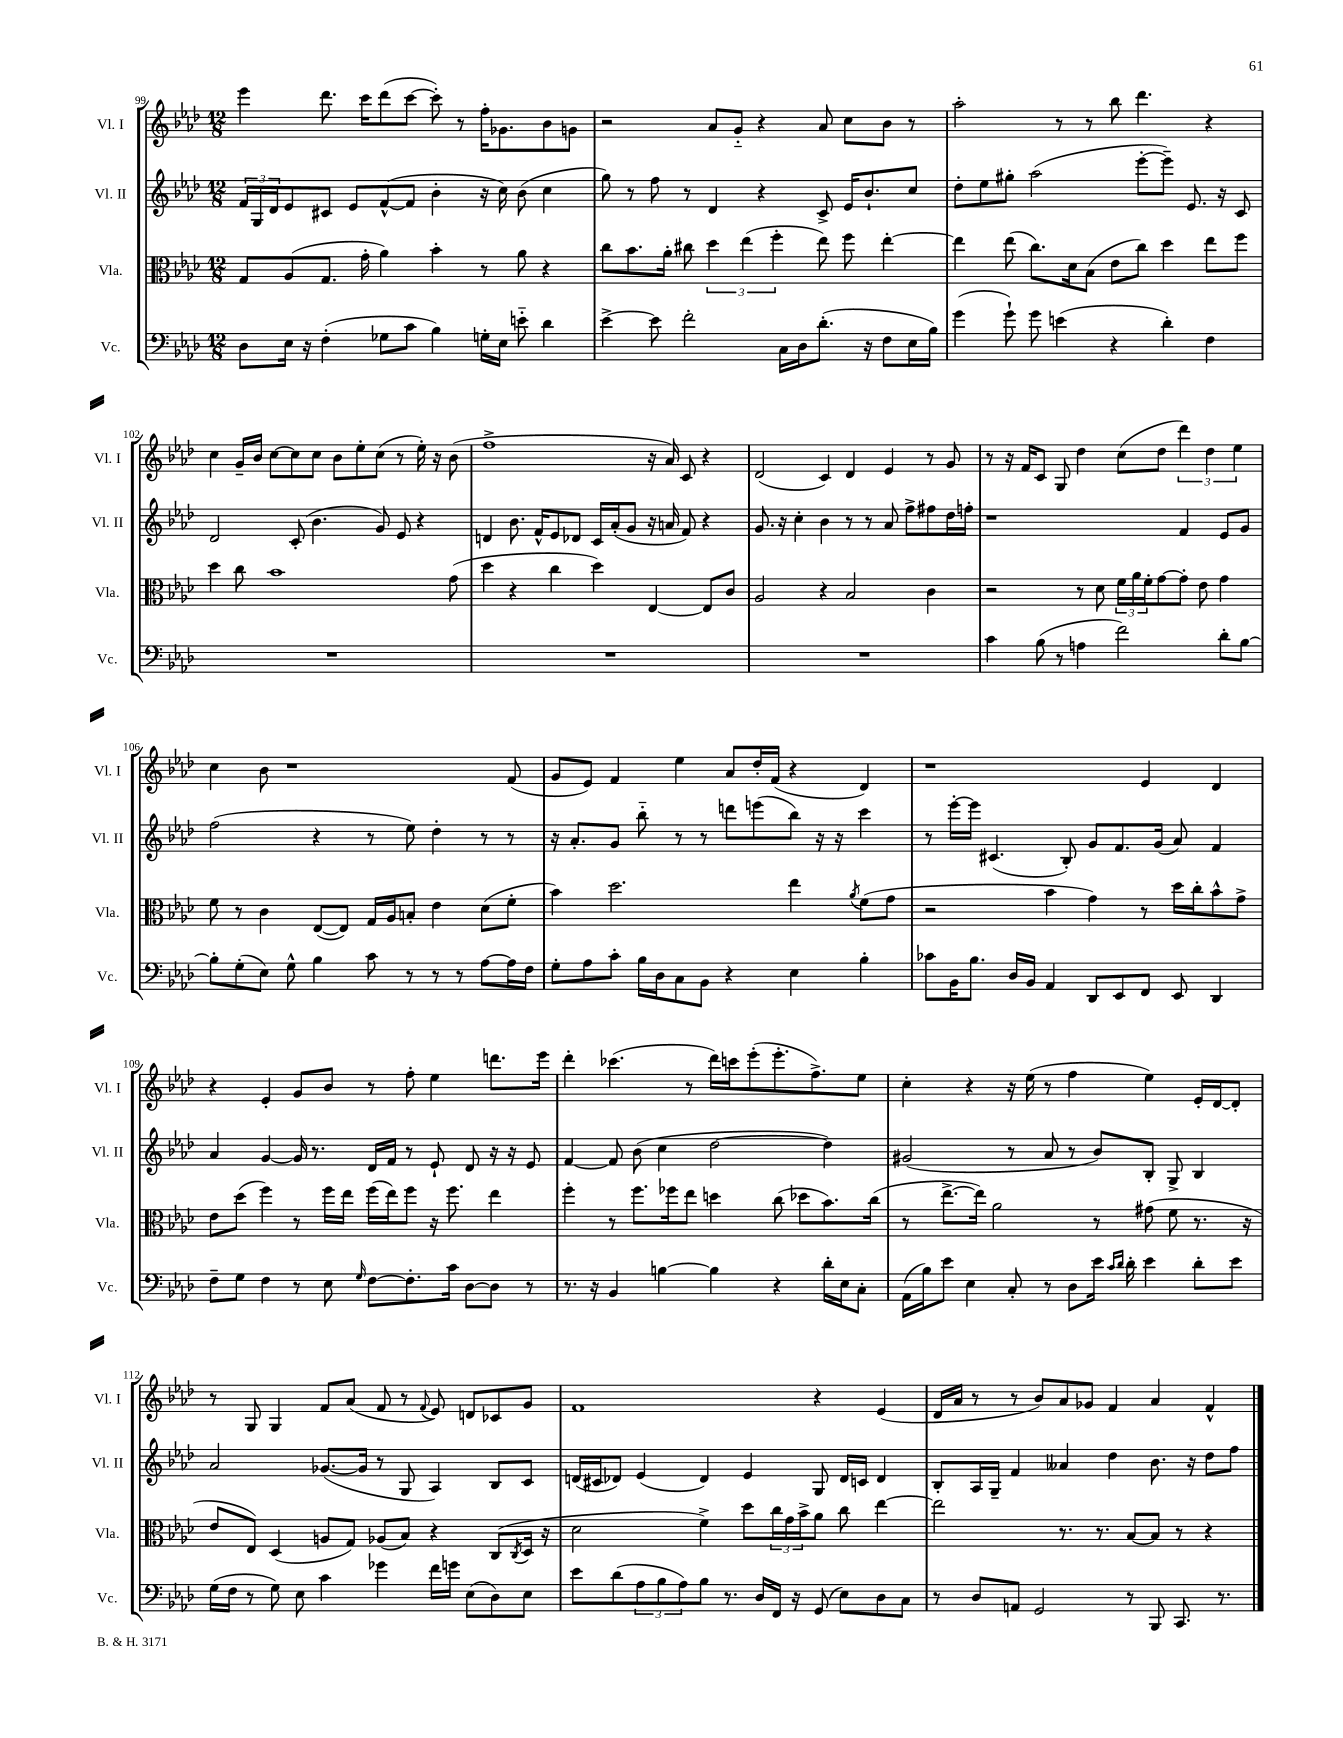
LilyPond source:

<<
\new StaffGroup <<
\new Staff = "s0" \with { instrumentName = "Vl. I" shortInstrumentName = "Vl. I" } {
    \clef treble \key aes \major \numericTimeSignature \time 12/8
    ees'''4 des'''8. c'''16 des'''8( c'''8~ c'''8-.) r8 f''16-. ges'8. bes'8 g'8 |
    r2 aes'8 g'8-_ r4 aes'8 c''8 bes'8 r8 |
    aes''2-. r8 r8 bes''8 des'''4. r4 |
    c''4 g'16-- bes'16 c''8~ c''8 c''8 bes'8 ees''8-. c''8( r8 ees''16-.) r16 bes'8( |
    f''1-> r16 aes'16) c'8 r4 |
    des'2( c'4) des'4 ees'4 r8 g'8 |
    r8 r16 f'16 c'8 g8 des''4 c''8( des''8 \tuplet 3/2 { des'''4) des''4 ees''4 } |
    c''4 bes'8 r1 f'8( |
    g'8 ees'8) f'4 ees''4 aes'8 des''16-. f'16( r4 des'4) |
    r1 ees'4 des'4 |
    r4 ees'4-. g'8 bes'8 r8 f''8-. ees''4 d'''8. ees'''16 |
    des'''4-. ces'''4.( r8 des'''16) c'''16 ees'''8-.( ees'''8.-. f''8.->) ees''8 |
    c''4-. r4 r16 ees''16( r8 f''4 ees''4) ees'16-. des'16~ des'8-. |
    r8 g8 g4 f'8 aes'8( f'8 r8 \appoggiatura { f'8 } ees'8) d'8 ces'8 g'8 |
    f'1 r4 ees'4( |
    des'16 aes'16 r8 r8 bes'8) aes'8 ges'8 f'4 aes'4 f'4-^ \bar "|." |
}
\new Staff = "s1" \with { instrumentName = "Vl. II" shortInstrumentName = "Vl. II" } {
    \clef treble \key aes \major \numericTimeSignature \time 12/8
    \tuplet 3/2 { f'16 g16 des'16 } ees'8 cis'8 ees'8 f'8~-^( f'8 bes'4-. r16 c''16) bes'8( c''4 |
    g''8) r8 f''8 r8 des'4 r4 c'8-> ees'16 bes'8.-! c''8 |
    des''8-. ees''8 gis''8-. aes''2( ees'''8~-. ees'''8--) ees'8. r16 c'8 |
    des'2 c'8-.( bes'4. g'8) ees'8 r4 |
    d'4 bes'8. f'16-^ ees'8 des'8 c'16 aes'16-.( g'8 r16 a'16 f'8) r4 |
    g'8. r16 c''4-. bes'4 r8 r8 aes'8 f''8-> fis''8 des''16 f''16-. |
    r1 f'4 ees'8 g'8 |
    f''2( r4 r8 ees''8) des''4-. r8 r8 |
    r16 aes'8.-. g'8 bes''8-_ r8 r8 d'''8 e'''8( bes''8) r16 r16 c'''4 |
    r8 ees'''16~-. ees'''16 cis'4.( bes8-.) g'8 f'8. g'16( aes'8) f'4 |
    aes'4 g'4~ g'16 r8. des'16 f'16 r8 ees'8-! des'8 r16 r16 ees'8 |
    f'4~ f'8 bes'8( c''4 des''2~ des''4) |
    gis'2( r8 aes'8 r8 bes'8) bes8-. g8-> bes4 |
    aes'2 ges'8.~( ges'16 r8 g8 aes4) bes8 c'8 |
    d'16( cis'16 des'8) ees'4( des'4) ees'4 g8 des'16 c'16 des'4 |
    bes8-. aes16 g16-- f'4 aeses'4 des''4 bes'8. r16 des''8 f''8 \bar "|." |
}
\new Staff = "s2" \with { instrumentName = "Vla." shortInstrumentName = "Vla." } {
    \clef alto \key aes \major \numericTimeSignature \time 12/8
    g8 aes8( g8. g'16-. aes'4) bes'4-. r8 aes'8 r4 |
    c''8 bes'8. aes'16-. cis''8 \tuplet 3/2 { des''4 ees''4( f''4-. } ees''8) f''8 ees''4~-. |
    ees''4 ees''8( c''8.) des'16 bes8( ees'8 c''8) des''4 ees''8 f''8 |
    des''4 c''8 bes'1 g'8( |
    des''4 r4 c''4 des''4) ees4~ ees8 c'8 |
    aes2 r4 bes2 c'4 |
    r2 r8 des'8 \tuplet 3/2 { f'16 aes'16 f'16-. } g'8~ g'8-. ees'8 g'4 |
    f'8 r8 c'4 ees8~( ees8) g16 aes16 b8-. ees'4 des'8( f'8-. |
    bes'4) des''2. ees''4 \acciaccatura { aes'8 } f'8( g'8 |
    r2 bes'4 g'4) r8 des''16 c''16-. bes'8-^ g'8-> |
    ees'8 des''8( f''4) r8 f''16 ees''16 f''16( ees''16) f''8 r16 f''8. ees''4 |
    f''4-. r8 f''8. fes''16 ees''8 d''4 c''8( des''8 bes'8.) c''16( |
    r8 ees''8.~-> ees''16) aes'2 r8 gis'8( f'8 r8. r16 |
    ees'8 ees8) des4( a8 g8) aes8( bes8) r4 c8( \acciaccatura { c8 } des16 r16 |
    des'2 f'4->) des''8 \tuplet 3/2 { c''16 g'16 bes'16-> } aes'8 c''8 ees''4~ |
    ees''2 r8. r8. bes8~ bes8 r8 r4 \bar "|." |
}
\new Staff = "s3" \with { instrumentName = "Vc." shortInstrumentName = "Vc." } {
    \clef bass \key aes \major \numericTimeSignature \time 12/8
    des8 ees16 r16 f4-.( ges8 c'8 bes4) g16-. ees16 e'8-_ des'4 |
    ees'4~-> ees'8 f'2-. c16 des16 des'8.-.( r16 f8 ees16 bes16) |
    g'4( g'8-!) g'8 e'4( r4 des'4-.) f4 |
    R1. |
    R1. |
    R1. |
    c'4 bes8( r8 a4 f'2) des'8-. bes8~ |
    bes8-. g8-.( ees8) g8-^ bes4 c'8 r8 r8 r8 aes8~ aes16 f16 |
    g8-. aes8 c'8-. bes16 des16 c8 bes,8 r4 ees4 bes4-. |
    ces'8 bes,16 bes8. des16 bes,16 aes,4 des,8 ees,8 f,8 ees,8 des,4 |
    f8-- g8 f4 r8 ees8 \grace { g16 } f8~ f8.-. c'16 des8~ des8 r8 |
    r8. r16 bes,4 b4~ b4 r4 des'16-. ees16 c8-. |
    aes,16( bes16) ees'8 ees4 c8-. r8 des8 ees'16 \grace { c'16 des'16 } des'16-. ees'4 des'8-. ees'8 |
    g16( f16 r8 g8) ees8 c'4 ges'4 f'16 g'16 ees8( des8) ees8 |
    ees'8 des'8( \tuplet 3/2 { aes8 bes8 aes8) } bes8 r8. des16 f,16 r16 g,8( ees8) des8 c8 |
    r8 des8 a,8 g,2 r8 bes,,8 c,8. r8. \bar "|." |
}
>>
>>
\layout { \context { \Score currentBarNumber = #99 } }
